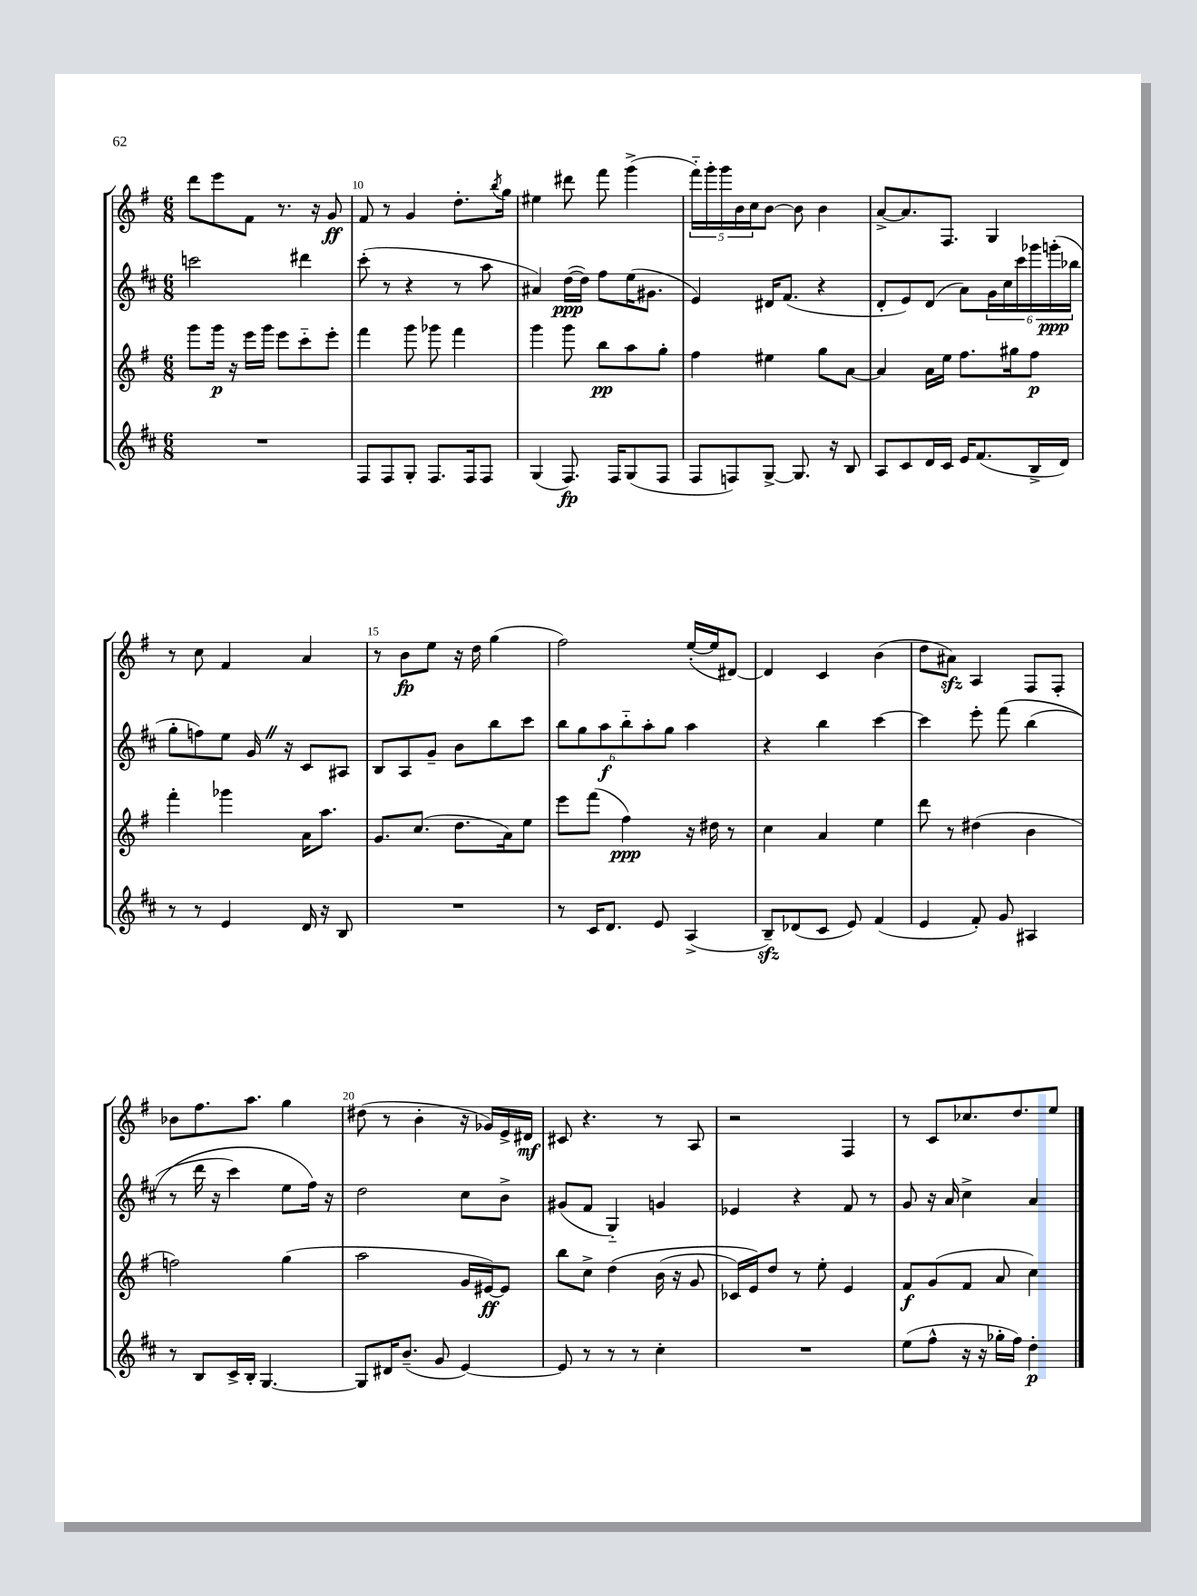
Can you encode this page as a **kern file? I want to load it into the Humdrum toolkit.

**kern	**kern	**kern	**kern
*staff4	*staff3	*staff2	*staff1
*clefG2	*clefG2	*clefG2	*clefG2
*k[f#c#]	*k[f#]	*k[f#c#]	*k[f#]
*M6/8	*M6/8	*M6/8	*M6/8
2.r	8ggg	2ccc	8ddd
.	16ggg	.	8eee
.	16r	.	.
.	16eee	.	8f#
.	16ggg	.	.
.	8eee	.	8.r
.	8ccc'~	4ddd#	.
.	.	.	16r
.	8eee'	.	8g
=	=	=	=
8F#	4fff#	(8ccc#'	8f#
8F#	.	8r	8r
8G'	8ggg	4r	4g
8.F#	8ggg-	.	.
.	4fff#	8r	8.dd'
16F#	.	.	.
8F#	.	8aa	.
.	.	.	8qbb
.	.	.	16gg
=	=	=	=
(4G	4ggg	4a#)	4ee#
8.F#)	8ggg	([16dd	8ddd#
.	.	16dd])	.
.	8bb	8ff#	8fff#
16F#	.	.	.
(8G	8aa	(16ee	(4ggg^
.	.	8.g#	.
8F#	8gg'	.	.
=	=	=	=
8F#	4ff#	4e)	20fff#'~)
.	.	.	20ggg'
.	.	.	20ggg
8F)	.	.	.
.	.	.	20b
.	.	.	20cc
[8G^	4ee#	16d#	[8b
.	.	(8.f#	.
8.G]	.	.	8b]
.	8gg	4r	4b
16r	.	.	.
8B	[8a	.	.
=	=	=	=
8A	4a]	8d'	[8a^
8c#	.	8e)	8.a]
16d	16a	(8d	.
16c#	16ee	.	8.F#
16e	8.ff#	8a)	.
(8.f#	.	.	.
.	.	24g	4G
.	.	24cc#	.
.	16gg#	.	.
.	.	24ccc#	.
16B^	8ff#	24ggg-	.
.	.	(24ggg'	.
16d)	.	.	.
.	.	24bb-	.
=	=	=	=
8r	4fff#'	8gg'	8r
8r	.	8ff)	8cc
4e	4ggg-	8ee	4f#
.	.	16g	.
.	.	16r	.
16d	16a	8c#	4a
16r	8.aa	.	.
8B	.	8A#	.
=	=	=	=
2.r	8.g	8B	8r
.	.	8A	8b
.	(8.cc	.	.
.	.	8g~	8ee
.	8.dd	8b	16r
.	.	.	16dd
.	.	8bb	(4gg
.	16a)	.	.
.	8ee	8ccc#	.
=	=	=	=
8r	8eee	12bb	2ff#)
.	.	12gg	.
16c#	(8fff#	.	.
.	.	12aa	.
8.d	.	.	.
.	4ff#)	12bb'~	.
.	.	12aa'	.
8e	.	.	.
.	.	12gg	.
(4A^	16r	4aa	([16ee'
.	16dd#	.	16ee]
.	8r	.	[8d#)
=	=	=	=
8B~)	4cc	4r	4d#]
(8d-	.	.	.
8c#	4a	4bb	4c
8e)	.	.	.
(4f#	4ee	[4ccc#	(4b
=	=	=	=
4e	8ddd	4ccc#]	8dd
.	8r	.	8a#)
8f#')	(4dd#	8eee'	4A
8g	.	&(8fff#	.
4A#	4b	(4bb	8F#
.	.	.	8F#'
=	=	=	=
8r	2ff)	8r	8b-
8B	.	16ddd	8.ff#
.	.	16r	.
16c#^	.	4ccc#)	.
16B'	.	.	8.aa
[4.G	.	.	.
.	(4gg	8ee	4gg
.	.	16ff#&)	.
.	.	16r	.
=	=	=	=
8G]	2aa	2dd	(8dd#
16d#	.	.	8r
(8.b~	.	.	.
.	.	.	4b'
8g	.	.	.
[4e)	16g	8cc#	16r
.	[16e#)	.	16g-)
.	8e#]	8b^	16e^
.	.	.	16d#
=	=	=	=
8e]	8bb	(8g#	8c#
8r	8cc^	8f#	4.r
8r	&(4dd	4G'~)	.
8r	.	.	.
4cc#'	(16b	4g	8r
.	16r	.	.
.	8g	.	8A
=	=	=	=
2.r	16c-)	4e-	2r
.	16e&)	.	.
.	8dd	.	.
.	8r	4r	.
.	8ee'	.	.
.	4e	8f#	4F#
.	.	8r	.
=	=	=	=
(8ee	8f#	8g	8r
8ff#^^	(8g	16r	8c
.	.	16a	.
16r	8f#	4cc#^	8.cc-
16r	.	.	.
16gg-'	8a	.	.
16ff#)	.	.	8.dd
4dd'	4cc)	4a	.
.	.	.	8ee
==	==	==	==
*-	*-	*-	*-
